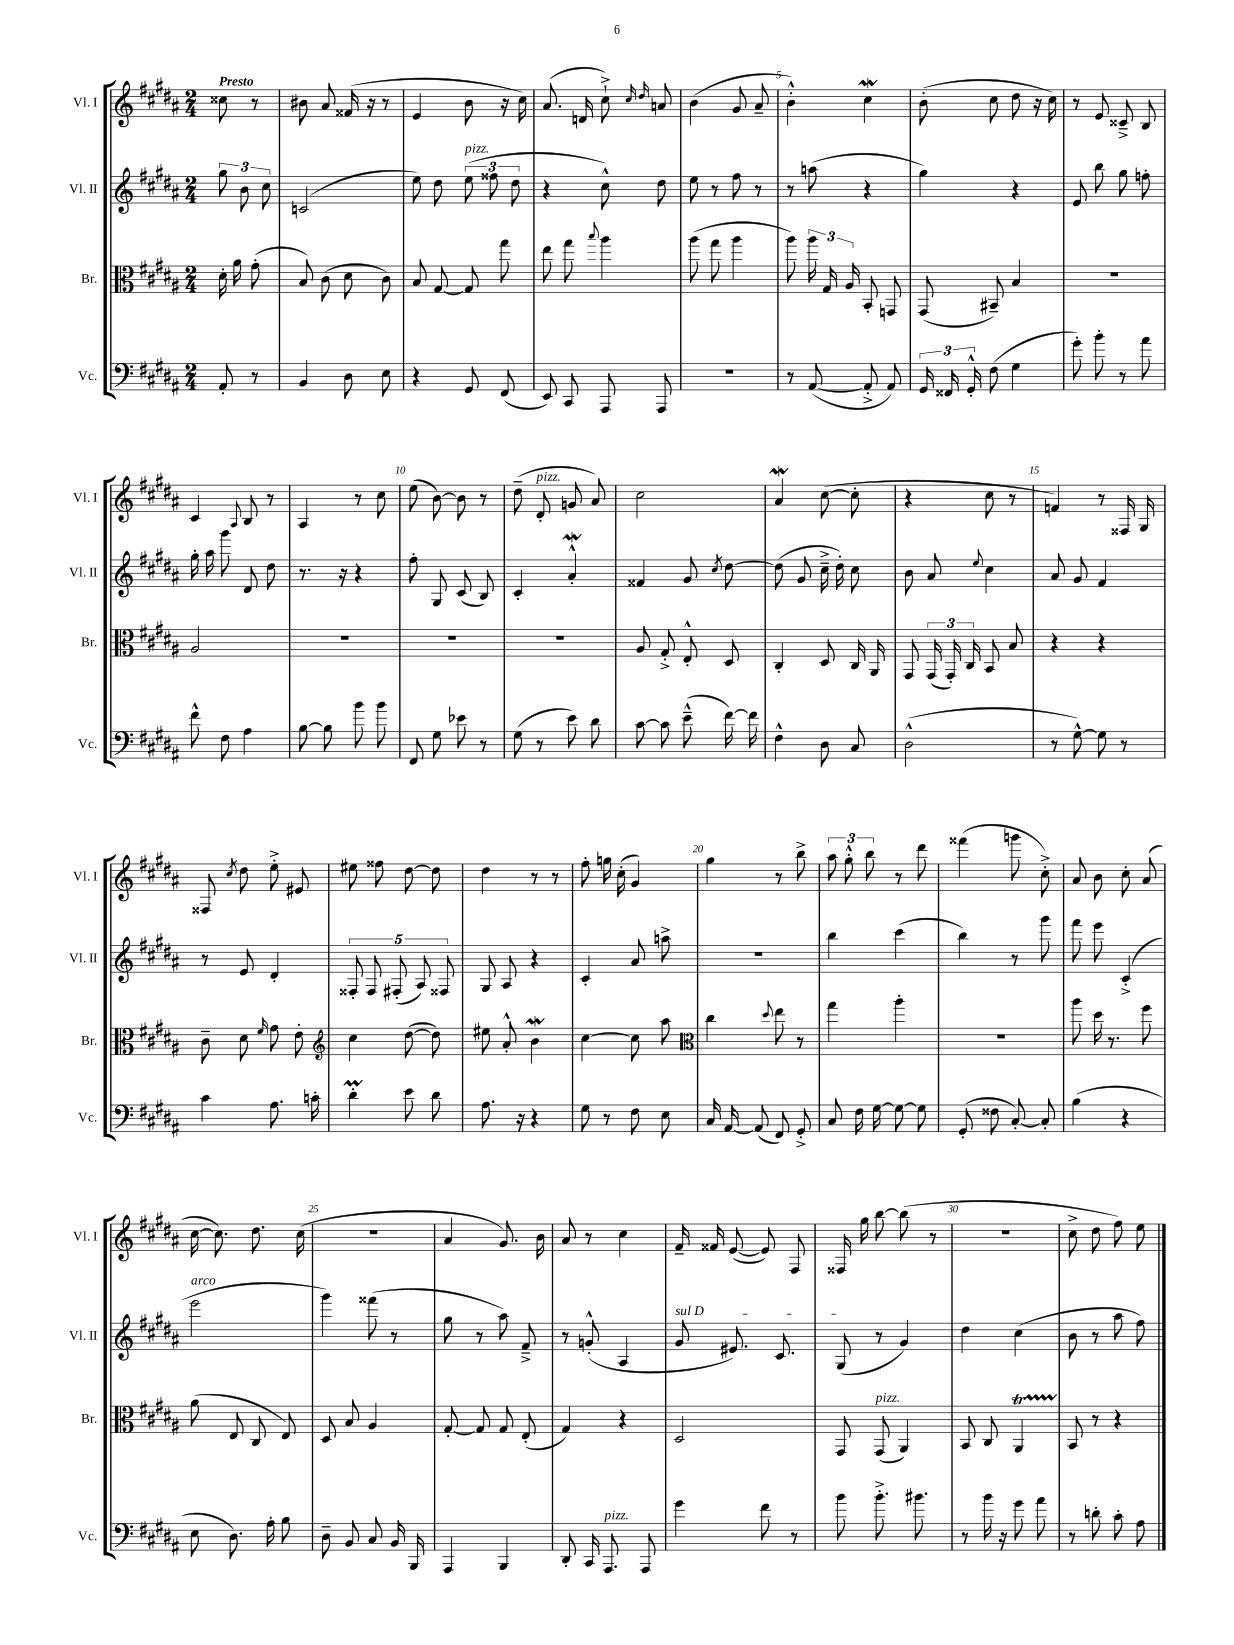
<<
\new StaffGroup <<
\new Staff = "s0" \with { instrumentName = "Vl. I" shortInstrumentName = "Vl. I" } {
    \clef treble \key b \major \numericTimeSignature \time 2/4 \partial 4 \tempo "Presto"
    \autoBeamOff cisis''8 r8 |
    bis'8 ais'8 fisis'16( r16 r8 |
    e'4 b'8 r16 cis''16) |
    ais'8.( d'16 cis''8-!->) \grace { cis''16 dis''16 } a'8 |
    b'4( gis'8 ais'8-- |
    b'4-.-^) cis''4\mordent |
    b'8-.( cis''8 dis''8 r16 cis''16) |
    r8 e'8 cisis'8---> b8 |
    cis'4 \appoggiatura { ais8 } b8 r8 |
    ais4 r8 cis''8 |
    e''8( b'8~) b'8 r8 |
    dis''8--( dis'8-.^\markup { \italic "pizz." } g'8 ais'8) |
    cis''2 |
    ais'4\mordent cis''8~( cis''8-. |
    r4 cis''8 r8 |
    f'4) r8 fisis16 gis16 |
    fisis8 \acciaccatura { cis''8 } dis''8 e''8-.-> eis'8 |
    eis''8 fisis''8 dis''8~ dis''8 |
    dis''4 r8 r8 |
    fis''8-. g''16 cis''16-.( gis'4) |
    gis''4 r8 b''8-> |
    \tuplet 3/2 { ais''8 gis''8-.-^ b''8 } r8 dis'''8 |
    fisis'''4( g'''8 cis''8-.->) |
    ais'8 b'8 cis''8-. ais'8( |
    cis''16~ cis''8.) dis''8. cis''16( |
    r2 |
    ais'4 gis'8.) b'16 |
    ais'8 r8 cis''4 |
    fis'16-- fisis'16 e'8~( e'8) fis8 |
    fisis16 gis''16 b''8~ b''8( r8 |
    R2 |
    cis''8-> dis''8 fis''8) e''8 \bar "|." |
}
\new Staff = "s1" \with { instrumentName = "Vl. II" shortInstrumentName = "Vl. II" } {
    \clef treble \key b \major \numericTimeSignature \time 2/4 \partial 4
    \autoBeamOff \tuplet 3/2 { gis''8 b'8 cis''8 } |
    c'2( |
    e''8) dis''8 \tuplet 3/2 { e''8^\markup { \italic "pizz." }( fisis''8 dis''8 } |
    r4 cis''8-^) dis''8 |
    e''8 r8 fis''8 r8 |
    r8 a''8( r4 |
    gis''4) r4 |
    e'8 b''8 gis''8 f''8-. |
    gis''16-. ais''16 gis'''8 dis'8 dis''8 |
    r8. r16 r4 |
    fis''8-. gis8 cis'8( b8) |
    cis'4-. ais'4-.-^\mordent |
    fisis'4 gis'8 \acciaccatura { cis''8 } dis''8~ |
    dis''8( gis'8 cis''16---> dis''16-.) cis''8 |
    b'8 ais'8 \appoggiatura { e''8 } cis''4 |
    ais'8 gis'8 fis'4 |
    r8 e'8 dis'4-. |
    \tuplet 5/4 { fisis8-. fisis8 fis8-.( ais8) fisis8 } |
    gis8 ais8 r4 |
    cis'4-. ais'8 a''8-> |
    R2 |
    b''4 cis'''4( |
    b''4) r8 gis'''8 |
    fis'''8 e'''8 cis'4-.->( |
    e'''2^\markup { \italic "arco" } |
    gis'''4) fisis'''8( r8 |
    gis''8 r8 ais''8) fis'8---> |
    r8 g'8-.-^( ais4 |
    \once \override TextSpanner.bound-details.left.text = \markup { \italic "sul D" } gis'8\startTextSpan eis'8.) cis'8. |
    gis8\stopTextSpan( r8 gis'4) |
    dis''4 cis''4( |
    b'8 r8 ais''8 fis''8) \bar "|." |
}
\new Staff = "s2" \with { instrumentName = "Br." shortInstrumentName = "Br." } {
    \clef alto \key b \major \numericTimeSignature \time 2/4 \partial 4
    \autoBeamOff dis'16-. ais'16 gis'8-.( |
    b8) cis'8( dis'8 cis'8) |
    b8 gis8~ gis8 gis''8 |
    e''8 gis''8 \appoggiatura { b''8 } ais''4 |
    ais''8( gis''8 ais''4 |
    ais''8) \tuplet 3/2 { ais''16 gis16 ais16 } b,8-. g,8 |
    gis,8( bis,8--) b4 |
    r2 |
    ais2 |
    R2 |
    R2 |
    R2 |
    ais8 gis8-.-> e8-.-^ dis8 |
    cis4-. dis8 cis16 ais,16 |
    gis,8 \tuplet 3/2 { gis,16( gis,16-.) cis16 } b,8 b8 |
    r4 r4 |
    cis'8-- dis'8 \grace { fis'16 } gis'8 e'8-. |
    \clef treble cis''4 dis''8~( dis''8) |
    eis''8 ais'8-.-^ b'4\mordent |
    cis''4~ cis''8 ais''8 |
    \clef alto cis''4 \appoggiatura { dis''8 } e''8 r8 |
    gis''4 ais''4-. |
    R2 |
    ais''8 dis''16 r8. fis''8 |
    ais'8( e8 cis8 e8) |
    dis8 b8 ais4 |
    gis8~-. gis8 gis8 e8-.( |
    gis4) r4 |
    dis2 |
    gis,8 gis,8^\markup { \italic "pizz." }( ais,4) |
    b,8 cis8 ais,4\startTrillSpan |
    b,8\stopTrillSpan r8 r4 \bar "|." |
}
\new Staff = "s3" \with { instrumentName = "Vc." shortInstrumentName = "Vc." } {
    \clef bass \key b \major \numericTimeSignature \time 2/4 \partial 4
    \autoBeamOff ais,8-. r8 |
    b,4 dis8 e8 |
    r4 gis,8 fis,8( |
    e,8) cis,8 ais,,8 ais,,8 |
    r2 |
    r8 ais,8~( ais,8-.-> ais,8) |
    \tuplet 3/2 { gis,16 fisis,16 gis,16-.-^ } fis8( gis4 |
    gis'8-.) b'8-. r8 ais'8 |
    fis'8-^ fis8 ais4 |
    b8~ b8 b'8 b'8 |
    fis,8 gis8 ees'8 r8 |
    gis8( r8 e'8) dis'8 |
    cis'8~ cis'8 e'8---^( fis'16~) fis'16 |
    fis4-^ dis8 cis8 |
    dis2-^( |
    r8 gis8~-^) gis8 r8 |
    cis'4 ais8. c'16-. |
    dis'4-.\prall e'8 dis'8 |
    ais8. r16 r4 |
    gis8 r8 fis8 e8 |
    cis16 ais,16~ ais,8( fis,8) gis,8-.-> |
    cis8 fis16 gis16~ gis8~ gis8 |
    gis,8-.( fisis8 cis8~-.) cis8-. |
    b4( r4 |
    e8 dis8.) ais16-. b8 |
    dis8-- b,8 cis8 b,16 b,,16 |
    ais,,4 b,,4 |
    dis,8-. cis,16 ais,,8.^\markup { \italic "pizz." } ais,,8 |
    gis'4 fis'8 r8 |
    b'8 b'8.-.-> bis'8. |
    r8 b'16 r16 gis'8 ais'8 |
    r8 d'8-. cis'8-. ais8 \bar "|." |
}
>>
>>
\layout { \context { \Score \override BarNumber.break-visibility = ##(#f #t #t) barNumberVisibility = #(every-nth-bar-number-visible 5) } }
